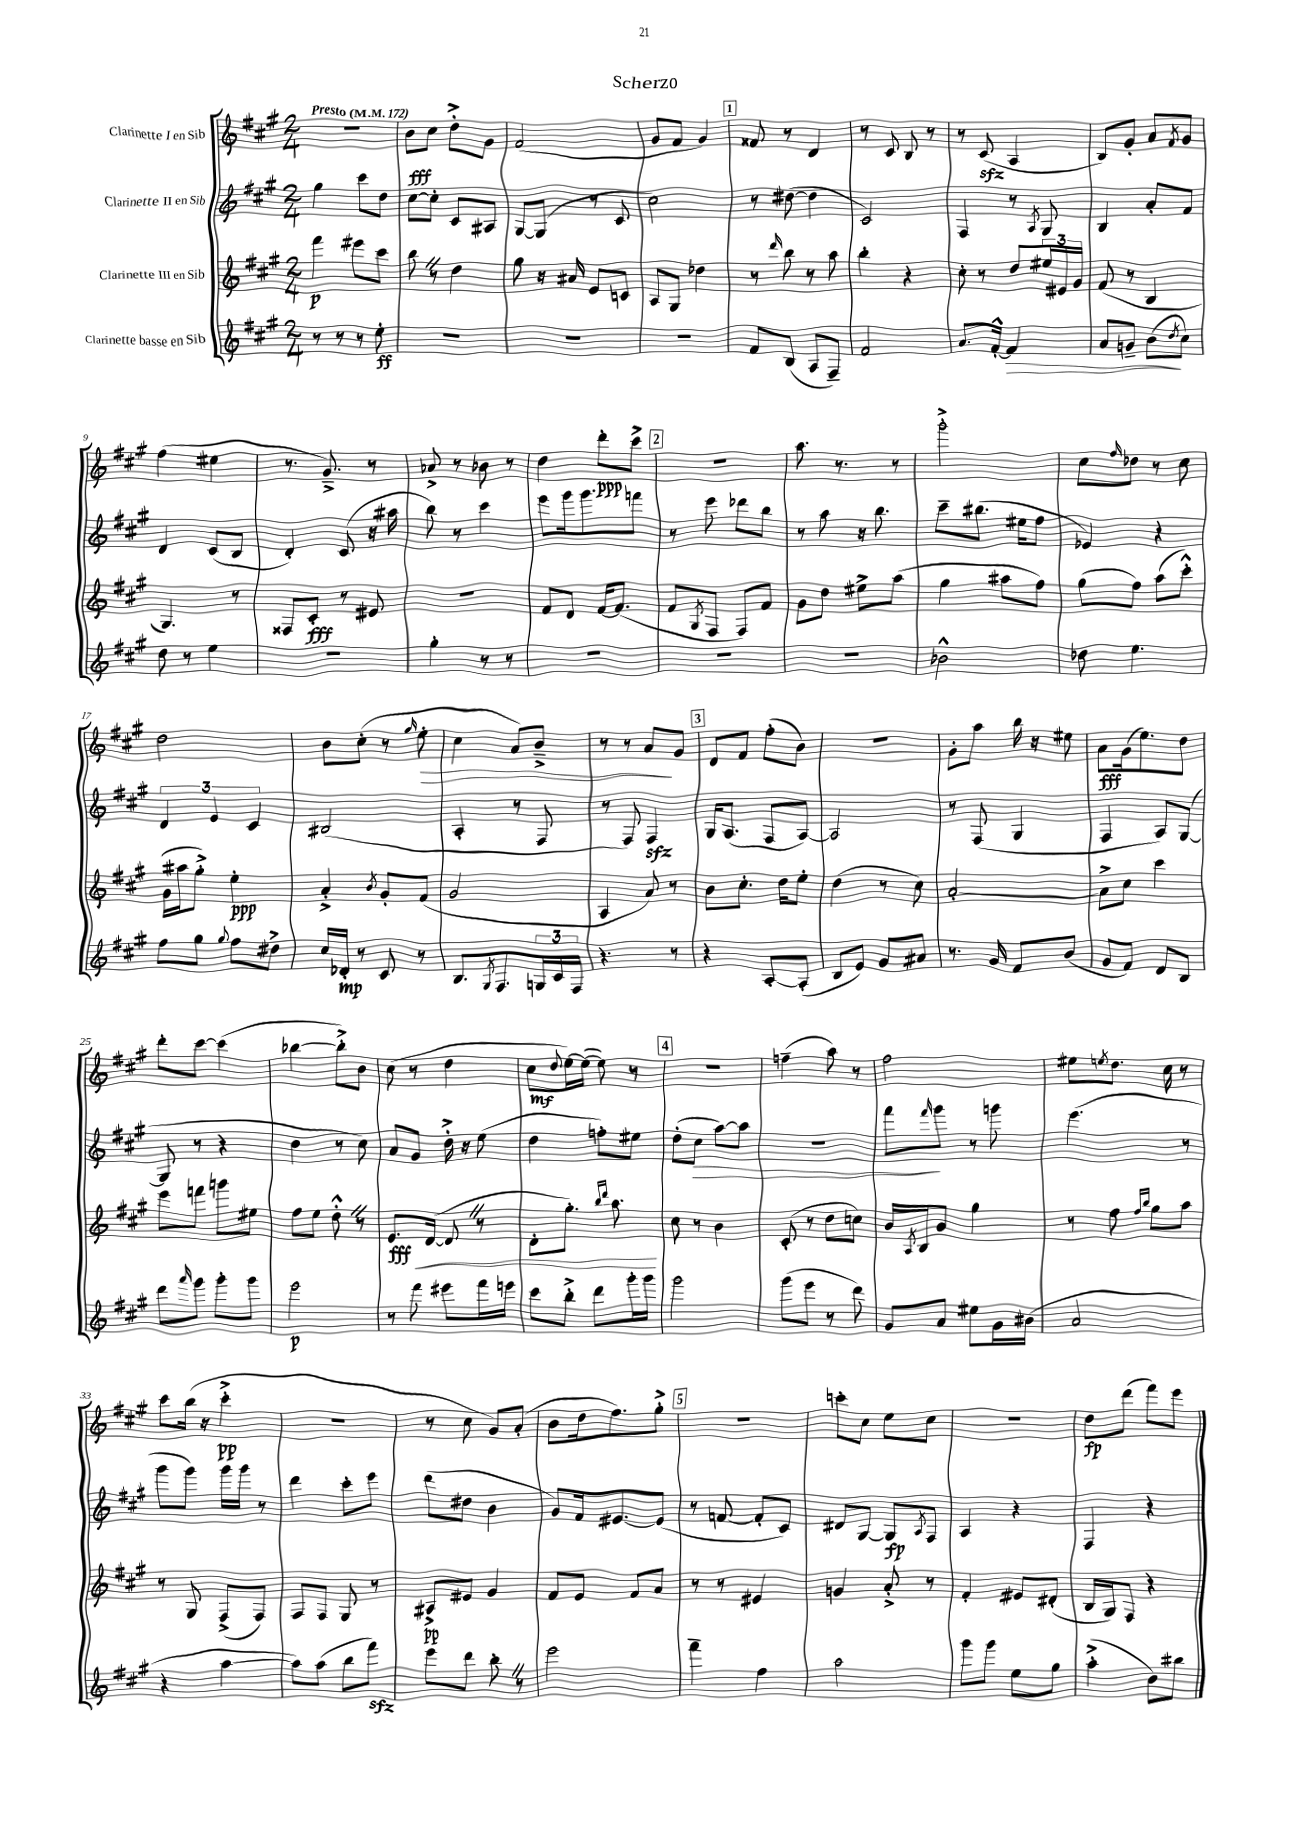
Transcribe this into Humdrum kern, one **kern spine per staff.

**kern	**dynam	**kern	**dynam	**kern	**dynam	**kern	**dynam
*part4	*part4	*part3	*part3	*part2	*part2	*part1	*part1
*staff4	*staff4	*staff3	*staff3	*staff2	*staff2	*staff1	*staff1
*I"Clarinette basse en Sib	*	*I"Clarinette III en Sib	*	*I"Clarinette II en Sib	*	*I"Clarinette I en Sib	*
*clefG2	*	*clefG2	*	*clefG2	*	*clefG2	*
*k[f#c#g#]	*	*k[f#c#g#]	*	*k[f#c#g#]	*	*k[f#c#g#]	*
*M2/4	*	*M2/4	*	*M2/4	*	*M2/4	*
*MM172	*	*MM172	*	*MM172	*	*MM172	*
=1	=1	=1	=1	=1	=1	=1	=1
!	!	!	!	!	!	!LO:TX:a:B:t=Presto	!
8r	.	4fff#\	p	4gg#\	.	2r	.
8r	.	.	.	.	.	.	.
8r	.	8eee#X\L	.	8ccc#\L	.	.	.
8ee'\	ff	8ccc#\J	.	8dd\J	.	.	.
=2	=2	=2	=2	=2	=2	=2	=2
2r	.	8bbZ\	.	[8cc#\L	.	8b\L	fff
.	.	8r	.	8cc#'\J]	.	8cc#\J	.
.	.	4dd\	.	8c#/L	.	8dd'^\L	.
.	.	.	.	8A#X/J	.	8g#\J	.
=3	=3	=3	=3	=3	=3	=3	=3
2r	.	8gg#\	.	[8G#/L	.	(2f#/	.
.	.	16r	.	(8G#/J]	.	.	.
.	.	16a#X/	.	.	.	.	.
.	.	8e/L	.	8r	.	.	.
.	.	8cn/J	.	8c#/	.	.	.
=4	=4	=4	=4	=4	=4	=4	=4
2r	.	8A/L	.	2cc#\)	.	8g#/L	.
.	.	8G#/J	.	.	.	8f#/J	.
.	.	4dd-X\	.	.	.	4g#/)	.
!!LO:REH:place=s1:t=1
=5	=5	=5	=5	=5	=5	=5	=5
8f#/L	.	8r	.	8r	.	8f##X/	.
.	.	16qqddd/	.	.	.	.	.
(8B/J	.	8bb\	.	([8dd#X\	.	8r	.
8A/L	.	8r	.	4dd#\]	.	4d/	.
8F#~/J)	.	8aa\	.	.	.	.	.
=6	=6	=6	=6	=6	=6	=6	=6
2f#/	.	4bb'\	.	2c#/)	.	8r	.
.	.	.	.	.	.	8c#/	.
.	.	4r	.	.	.	8B/	.
.	.	.	.	.	.	8r	.
=7	=7	=7	=7	=7	=7	=7	=7
8.a/L	.	8cc#'\	.	4F#/	.	8r	.
.	.	8r	.	.	.	(8c#zz/	.
[16f#'^^/Jk	.	.	.	.	.	.	.
!	!LO:HP:b	!	!	!	!	!	!
4f#/]	>	8dd/L	.	8r	.	4A/	.
.	.	.	.	8qA/	.	.	.
.	.	24ee#X/L	.	8G#/	.	.	.
.	.	24e#X/	.	.	.	.	.
.	.	24g#/JJ	.	.	.	.	.
=8	=8	=8	=8	=8	=8	=8	=8
8a/L	.	(8f#/	.	4B/	.	8B/L)	.
8gn~/J	.	8r	.	.	.	8g#'/J	.
(8b\L	.	4B/	.	8a'/L	.	8a/L	.
8qdd/	.	.	.	.	.	8qf#/	.
8cc#\J)	]	.	.	8f#/J	.	8g#/J	.
!!LO:LB:g=z
=9	=9	=9	=9	=9	=9	=9	=9
8dd\	.	4.G#/)	.	4d/	.	(4ff#\	.
8r	.	.	.	.	.	.	.
4ee\	.	.	.	(8c#/L	.	4ee#X\	.
.	.	8r	.	8B/J	.	.	.
=10	=10	=10	=10	=10	=10	=10	=10
2r	.	8F##X/L	.	4d'/)	.	8.r	.
.	.	8c#'/J	fff	.	.	.	.
.	.	.	.	.	.	8.g#~^/)	.
.	.	8r	.	(8c#/	.	.	.
.	.	8e#X/	.	16r	.	8r	.
.	.	.	.	16aa#X\	.	.	.
=11	=11	=11	=11	=11	=11	=11	=11
4gg#'\	.	2r	.	8bb\)	.	8a-X^/	.
.	.	.	.	8r	.	8r	.
8r	.	.	.	4ccc#\	.	8b-X\	.
8r	.	.	.	.	.	8r	.
=12	=12	=12	=12	=12	=12	=12	=12
2r	.	8f#/L	.	8eee\L	.	4dd\	.
.	.	8d/J	.	16ggg#\k	.	.	.
.	.	.	.	8.ggg#\	.	.	.
.	.	[16f#/KL	.	.	.	8ddd'\L	ppp
.	.	(8.f#/J]	.	.	.	.	.
.	.	.	.	8fffn\J	.	8ccc#^\J	.
!!LO:REH:place=s1:t=2
=13	=13	=13	=13	=13	=13	=13	=13
2r	.	8f#/L	.	8r	.	2r	.
.	.	8qG#/	.	.	.	.	.
.	.	8F#/J	.	8eee\	.	.	.
.	.	8F#/L)	.	8ddd-X\L	.	.	.
.	.	8f#/J	.	8bb\J	.	.	.
=14	=14	=14	=14	=14	=14	=14	=14
2r	.	8g#\L	.	8r	.	8.aa\	.
.	.	8dd\J	.	8aa\	.	.	.
.	.	.	.	.	.	8.r	.
.	.	8ee#X^\L	.	16r	.	.	.
.	.	.	.	8.bb\	.	.	.
.	.	(8aa\J	.	.	.	8r	.
=15	=15	=15	=15	=15	=15	=15	=15
2b-X^^\	.	4gg#\	.	8ccc#~\L	.	2ggg#'^\	.
.	.	.	.	(8.bb#X\J	.	.	.
.	.	8aa#X\L	.	.	.	.	.
.	.	.	.	16ee#X\KL	.	.	.
.	.	8ff#\J)	.	8ff#\J	.	.	.
=16	=16	=16	=16	=16	=16	=16	=16
8dd-X\	.	(8gg#\L	.	4e-X/)	.	8cc#\L	.
.	.	.	.	.	.	16qqff#/	.
4.ee\	.	8ff#\J)	.	.	.	8dd-X\J	.
.	.	(8aa\L	.	4r	.	8r	.
.	.	8ccc#'^^\J)	.	.	.	8cc#\	.
!!LO:LB:g=z
=17	=17	=17	=17	=17	=17	=17	=17
8ff#\L	.	(16g#\LL	.	6d/	.	2dd\	.
.	.	16aa#X\J	.	.	.	.	.
8gg#\J	.	8gg#'^\J)	.	.	.	.	.
.	.	.	.	6e/	.	.	.
8qqgg#/	.	.	.	.	.	.	.
8ff#\L	.	4ee'\	ppp	.	.	.	.
.	.	.	.	6c#/	.	.	.
8dd#X^\J	.	.	.	.	.	.	.
=18	=18	=18	=18	=18	=18	=18	=18
16cc#/LL	.	4a'^/	.	(2B#X/	.	8b\L	.
16d-X'/JJ	mp	.	.	.	.	.	.
8r	.	.	.	.	.	(8cc#'\J	.
.	.	8qb/	.	.	.	.	.
8c#/	.	8g#'/L	.	.	.	8r	.
.	.	.	.	.	.	16qqgg#/	.
!	!	!	!	!	!	!	!LO:HP:b
8r	.	(8f#/J	.	.	.	8ee'\	>
=19	=19	=19	=19	=19	=19	=19	=19
8.B/L	.	2g#/	.	4A'/	.	4cc#\	.
8qG#/	.	.	.	.	.	.	.
8.F#/	.	.	.	.	.	.	.
.	.	.	.	8r	.	8a/L)	.
24Gn/L	.	.	.	8F#/	.	8b~^/J	.
24c#/	.	.	.	.	.	.	.
24F#/JJ	.	.	.	.	.	.	.
=20	=20	=20	=20	=20	=20	=20	=20
4.r	.	4A/	.	8r	.	8r	.
.	.	.	.	8F#/)	.	8r	.
.	.	8a/)	.	4F#zz/	.	8a/L	.
8r	.	8r	.	.	.	8g#/J	]
!!LO:REH:place=s1:t=3
=21	=21	=21	=21	=21	=21	=21	=21
4r	.	8b\L	.	16G#/KL	.	8d/L	.
.	.	.	.	(8.A/J	.	.	.
.	.	8.cc#'\J	.	.	.	8f#/J	.
[8A'/L	.	.	.	8F#/L	.	(8ff#'\L	.
.	.	16dd\KL	.	.	.	.	.
(8A'/J]	.	8ee'\J	.	[8A/J)	.	8b\J)	.
=22	=22	=22	=22	=22	=22	=22	=22
8B/L	.	(4dd\	.	2A/]	.	2r	.
8e/J)	.	.	.	.	.	.	.
8g#/L	.	8r	.	.	.	.	.
8a#X/J	.	8cc#\)	.	.	.	.	.
=23	=23	=23	=23	=23	=23	=23	=23
8.r	.	[2a'/	.	8r	.	8g#'\L	.
.	.	.	.	(8F#/	.	8aa\J	.
16g#/	.	.	.	.	.	.	.
8f#/L	.	.	.	4G#/	.	16bb\	.
.	.	.	.	.	.	16r	.
(8b/J	.	.	.	.	.	8ee#X\	.
=24	=24	=24	=24	=24	=24	=24	=24
8g#/L	.	8a^\L]	.	4F#/	.	8a\L	fff
8f#/J)	.	8cc#\J	.	.	.	(16g#\k	.
.	.	.	.	.	.	8.ee\)	.
8d/L	.	4ccc#\	.	8A/L)	.	.	.
8B/J	.	.	.	([8G#/J	.	8dd\J	.
!!LO:LB:g=z
=25	=25	=25	=25	=25	=25	=25	=25
8ddd\L	.	8eee\L	.	8G#/]	.	8ddd'\L	.
16qqaaa/	.	.	.	.	.	.	.
8ggg#\J	.	8fffn\J	.	8r	.	[8ccc#\J	.
8ggg#'\L	.	8gggn\L	.	4r	.	(4ccc#\]	.
8ggg#\J	.	8ee#X\J	.	.	.	.	.
=26	=26	=26	=26	=26	=26	=26	=26
2eee\	p	8ff#\L	.	4dd\	.	[4bb-X\	.
.	.	8ee\J	.	.	.	.	.
.	.	8dd'^^Z\	.	8r	.	8bb-'^\L])	.
.	.	8r	.	8cc#\)	.	8b\J	.
=27	=27	=27	=27	=27	=27	=27	=27
!	!	!	!LO:HP:b	!	!	!	!
8r	.	8.e/L	< fff	8a/L	.	(8cc#\	.
8fff#\	.	.	.	8g#/J	.	8r	.
.	.	([16d/Jk	.	.	.	.	.
8eee#X\L	.	8dZ/]	.	16dd'^\	.	4dd\	.
.	.	.	.	16r	.	.	.
16fff#\L	.	8r	.	(8ee\	.	.	.
16eeen\JJ	.	.	.	.	.	.	.
=28	=28	=28	=28	=28	=28	=28	=28
8ccc#\L	.	8d'\L	.	4dd\	.	8cc#\L	mf
.	.	.	.	.	.	8qqdd/	.
8bb'^\J	.	8.gg#'\J)	.	.	.	[16ee\L)	.
.	.	.	.	.	.	(16ee\JJ_	.
8ddd\L	.	.	.	8ffn'\L)	.	8ee\])	.
.	.	16qqbb/LL	.	.	.	.	.
.	.	16qqddd/JJ	.	.	.	.	.
.	.	8.aa\	.	.	.	.	.
16ggg#'\L	.	.	.	8ee#X\J	.	8r	.
16ggg#\JJ	.	.	.	.	.	.	.
.	.	.	[	.	.	.	.
!!LO:REH:place=s1:t=4
=29	=29	=29	=29	=29	=29	=29	=29
2ggg#\	.	8cc#\	.	(8dd'\L	.	2r	.
!	!	!	!	!	!LO:HP:b	!	!
.	.	8r	.	8cc#\J	>	.	.
.	.	4b\	.	[8aa\L)	.	.	.
.	.	.	.	8aa\J]	.	.	.
=30	=30	=30	=30	=30	=30	=30	=30
(8ggg#\L	.	(8c#'/	.	2r	.	(4ffn~\	.
8eee\J	.	8r	.	.	.	.	.
8r	.	8dd\L	.	.	.	8aa\)	.
8ddd\)	.	8ccn\J)	.	.	.	8r	.
=31	=31	=31	=31	=31	=31	=31	=31
8g#/L	.	16b/LL	.	8fff#\L	.	2ff#\	.
.	.	8qA/	.	.	.	.	.
.	.	16B/J	.	.	.	.	.
.	.	.	.	16qqfff#/	.	.	.
8a/J	.	8g#/J	.	8ggg#\J	]	.	.
8ee#X\L	.	4gg#\	.	8r	.	.	.
16g#\L	.	.	.	8gggn\	.	.	.
(16b#X\JJ	.	.	.	.	.	.	.
=32	=32	=32	=32	=32	=32	=32	=32
2a/	.	8r	.	(4.eee\	.	8ee#X\L	.
.	.	.	.	.	.	8qeen/	.
.	.	8ff#\	.	.	.	8.dd\J	.
.	.	16qqff#/LL	.	.	.	.	.
.	.	16qqbb/JJ	.	.	.	.	.
.	.	8gg#\L	.	.	.	.	.
.	.	.	.	.	.	16cc#\	.
.	.	8aa\J	.	8r	.	8r	.
!!LO:LB:g=z
=33	=33	=33	=33	=33	=33	=33	=33
4r	.	8r	.	8ggg#\L	.	8ccc#\L	.
.	.	8G#/	.	8ggg#\J)	.	(16bb\Jk	.
.	.	.	.	.	.	16r	.
[4aa\	.	(8F#^/L	.	16ggg#\LL	.	4ccc#'^\	pp
.	.	.	.	16ggg#\JJ	.	.	.
.	.	8F#/J)	.	8r	.	.	.
=34	=34	=34	=34	=34	=34	=34	=34
8aa\L])	.	8F#/L	.	4ddd\	.	2r	.
(8aa\J	.	8F#/J	.	.	.	.	.
8bb\L	.	8G#/	.	8ccc#'\L	.	.	.
8fff#zz\J)	.	8r	.	8eee\J	.	.	.
=35	=35	=35	=35	=35	=35	=35	=35
8eee\L	.	8A#X^/L	pp	(8ddd\L	.	8r	.
8ddd\J	.	8e#X/J	.	8dd#X\J	.	8cc#\	.
8bb'Z\	.	4g#/	.	4b\	.	8g#/L)	.
8r	.	.	.	.	.	(8a'/J	.
=36	=36	=36	=36	=36	=36	=36	=36
2eee\	.	8f#/L	.	8g#/L)	.	8b\L	.
.	.	8e/J	.	16f#/k	.	16dd\k	.
.	.	.	.	[8.e#X/	.	8.ff#\)	.
.	.	8f#/L	.	.	.	.	.
.	.	8a/J	.	(8e#/J]	.	8gg#'^\J	.
!!LO:REH:place=s1:t=5
=37	=37	=37	=37	=37	=37	=37	=37
4fff#~\	.	8r	.	8r	.	2r	.
.	.	8r	.	[8fn/	.	.	.
4ff#\	.	4e#X/	.	8f'/L]	.	.	.
.	.	.	.	8c#/J)	.	.	.
=38	=38	=38	=38	=38	=38	=38	=38
2aa\	.	4gn/	.	8d#X/L	.	8cccn'\L	.
.	.	.	.	[8G#/J	.	8cc#\J	.
.	.	8a'^/	.	8G#/L]	fp	8ee\L	.
.	.	.	.	8qA/	.	.	.
.	.	8r	.	8F#/J	.	8cc#\J	.
=39	=39	=39	=39	=39	=39	=39	=39
8ggg#\L	.	4f#'/	.	4A/	.	2r	.
8ggg#\J	.	.	.	.	.	.	.
8ee\L	.	8e#X/L	.	4r	.	.	.
8gg#\J	.	(8d#X'/J	.	.	.	.	.
=40	=40	=40	=40	=40	=40	=40	=40
(4aa'^\	.	16B/LL	.	4F#/	.	8dd\L	fp
.	.	16G#/J)	.	.	.	.	.
.	.	8F#/J	.	.	.	(8ddd\J	.
8b\L)	.	4r	.	4r	.	8fff#\L)	.
8bb#X\J	.	.	.	.	.	8eee\J	.
==	==	==	==	==	==	==	==
*-	*-	*-	*-	*-	*-	*-	*-
